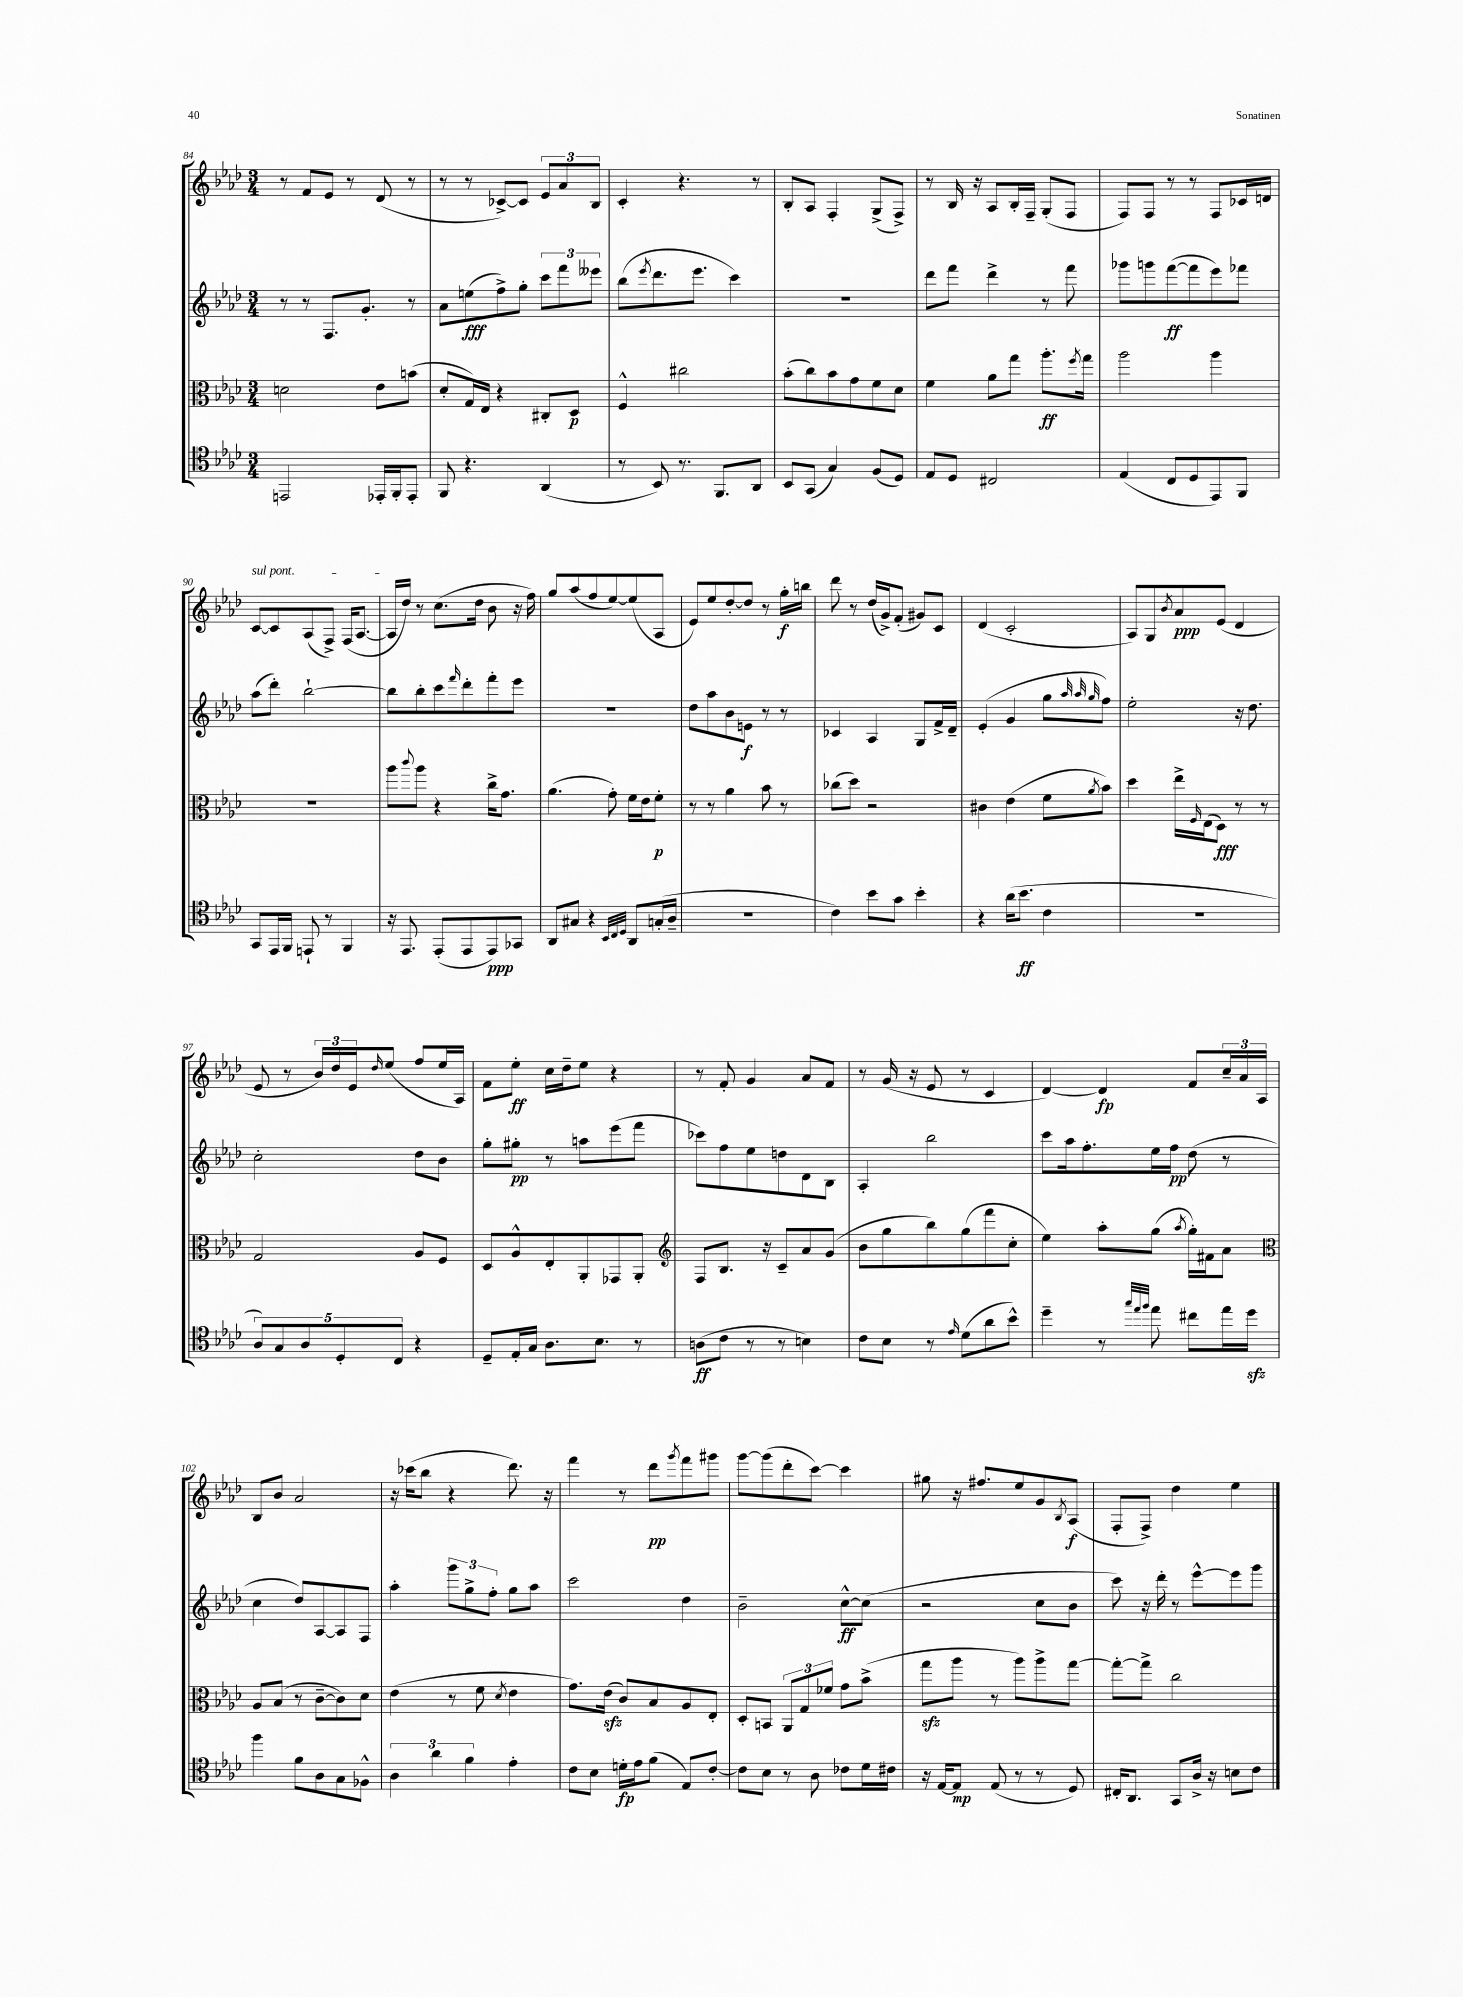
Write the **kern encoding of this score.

**kern	**kern	**kern	**kern
*staff4	*staff3	*staff2	*staff1
*clefC4	*clefC3	*clefG2	*clefG2
*k[b-e-a-d-]	*k[b-e-a-d-]	*k[b-e-a-d-]	*k[b-e-a-d-]
*M3/4	*M3/4	*M3/4	*M3/4
2EE	2d	8r	8r
.	.	8r	8f
.	.	8.F	8e-
.	.	.	8r
.	.	8.g'	.
16EE-'	8e-	.	(8d-
16FF'	.	.	.
8EE-'	(8b	8r	8r
=	=	=	=
8FF	8d-'	8a-	8r
4.r	16G)	(8ee	8r
.	16E-	.	.
.	4r	8ff^)	[8c-^)
.	.	8gg'	8c-]
(4AA-	8C#'	12ccc	12e-
.	.	12fff	12a-
.	8D-	.	.
.	.	12eee--	12B-
=	=	=	=
8r	4F^^	(8bb-	4c'
.	.	8qeee-	.
8BB-)	.	8.ddd-	.
8.r	2cc#	.	4.r
.	.	8.eee-	.
8.FF	.	.	.
.	.	4ccc)	.
8AA-	.	.	8r
=	=	=	=
8BB-	(8b-'	2.r	8B-'
(8GG	8cc)	.	8A-
4G)	8b-	.	4F'
.	8g	.	.
(8F	8f	.	(8G^
8D-)	8d-	.	8F^)
=	=	=	=
8E-	4f	8ddd-	8r
8D-	.	8fff	16B-
.	.	.	16r
2C#	8a-	4ddd-^	8A-
.	8gg	.	16B-'
.	.	.	16F~
.	8.aa-'	8r	(8G'
.	.	8fff	8F
.	8qff	.	.
.	16gg	.	.
=	=	=	=
(4E-	2aa-	8ggg-	8F)
.	.	8ggg	8F
8C	.	([8fff	8r
8D-	.	8fff]	8r
8EE-)	4aa-	8eee-)	8F
8FF	.	8fff-	16c-
.	.	.	16d
=	=	=	=
8GG	2.r	(8aa-	[8c
16EE-	.	8ddd-')	8c]
16FF	.	.	.
8EE`	.	[2bb-`	(8A-
8r	.	.	8F^)
4FF	.	.	(16F
.	.	.	[8.A-
=	=	=	=
16r	8aa-	8bb-]	16A-]
8.EE-	.	.	16dd-)
.	8qqccc	.	.
.	8aa-	8bb-'	8r
(8EE-'	4r	8ccc	(8.cc
.	.	16qqfff	.
8EE-	.	8ddd-'	.
.	.	.	16dd-
8EE-)	16cc^	8fff'	8b-
.	8.g	.	.
8GG-	.	8eee-	16r
.	.	.	16ff)
=	=	=	=
8AA-	(4.a-	2.r	8gg
8G#	.	.	(8aa-
4r	.	.	8ff
.	8g')	.	[8ee-)
32qqBB-	.	.	.
32qqC	.	.	.
32qqD-	.	.	.
8AA-	16f	.	(8ee-]
.	16e-	.	.
(16G'	8f'	.	8A-
16A-~	.	.	.
=	=	=	=
2.r	8r	8dd-	8e-)
.	8r	8aa-	8ee-
.	4a-	8b-	[8dd-'
.	.	8e	8dd-]
.	8b-	8r	8r
.	8r	8r	16gg'
.	.	.	16bb
=	=	=	=
4c)	(8cc-	4c-	8ddd-
.	8dd-)	.	8r
8b-	2r	4A-	(16dd-
.	.	.	16g^)
8g	.	.	(8f'
4b-'	.	8G	8g#)
.	.	16f^	8c
.	.	16d-~	.
=	=	=	=
4r	4c#	(4e-'	(4d-
(16a-	(4e-	4g	2c'
8.b-	.	.	.
4c	8f	8gg	.
.	.	32qqaa-	.
.	.	32qqaa-	.
.	8qa-	32qqgg	.
.	8b-)	8ff)	.
=	=	=	=
2.r	4dd-	2ee-'	8A-)
.	.	.	8G
.	.	.	8qb-
.	16ee-^	.	8a-
.	16qqF	.	.
.	(16E-	.	.
.	8D-)	.	(8e-
.	8r	16r	4d-
.	.	8.dd-	.
.	8r	.	.
=	=	=	=
10A-)	2G	2cc'	8e-
10G	.	.	.
.	.	.	8r
10A-	.	.	.
.	.	.	24b-)
.	.	.	24dd-
10D-'	.	.	.
.	.	.	24e-
.	.	.	16qqdd-
.	.	.	(8ee-
10C	.	.	.
4r	8A-	8dd-	8ff
.	8F	8b-	16ee-
.	.	.	16A-)
=	=	=	=
8D-~	8D-	8gg'	8f
16E-'	8A-^^	8gg#'	8ee-'
16G	.	.	.
8.A-	8E-'	8r	16cc
.	.	.	16dd-~
.	8AA-'	8aa	8ee-
8.B-	.	.	.
.	8GG-	(8eee-	4r
8r	8AA-'	8fff	.
=	=	=	=
*	*clefG2	*	*
(8A	8F	8ccc-)	8r
8c	8.B-	8ff	8f'
8r	.	8ee-	4g
.	16r	.	.
8r	8c~	8dd	.
4B)	8a-	8d-	8a-
.	(8g	8B-	8f
=	=	=	=
8c	8b-	4A-'	8r
8B-	8gg	.	(16g
.	.	.	16r
8r	8bb-)	2bb-	8e-
16qqe-	.	.	.
(8d-	(8gg	.	8r
8a-	8fff	.	4c
8b-^^)	8cc'	.	.
=	=	=	=
4dd-~	4ee-)	8ccc	[4d-)
.	.	16aa-	.
.	.	8.ff'	.
8r	8aa-'	.	4d-]
32qqgg	.	.	.
32qqee-	.	.	.
32qqff	.	.	.
8ee-	(8gg	16ee-	.
.	.	16ff	.
.	8qaa-	.	.
8cc#	16gg')	(8dd-	8f
.	16f#	.	.
16ee-	8a-	8r	24cc~
.	.	.	24a-
16dd-	.	.	.
.	.	.	24A-
=	=	=	=
*	*clefC3	*	*
4ff	8A-	4cc	8B-
.	(8B-	.	8b-
8f	8r	8dd-)	2a-
8A-	[8c~	[8A-	.
8G	8c])	8A-]	.
8F-^^	8d-	8F	.
=	=	=	=
6A-	(4e-	4aa-'	16r
.	.	.	(16ccc-
.	.	.	8bb-
6a-	.	.	.
.	8r	12ggg	4r
6f	.	12gg^	.
.	8f	.	.
.	.	12ff'	.
.	8qd-	.	.
4e-'	4e-	8gg	8.ddd-)
.	.	8aa-	.
.	.	.	16r
=	=	=	=
8c	8.g)	2ccc	4fff
8B-	.	.	.
.	(16e-	.	.
16d'	8c)	.	8r
16e-	.	.	.
(8f	8B-	.	8ddd-
.	.	.	8qggg
8E-)	8A-	4dd-	8fff
[8c'	8E-'	.	8ggg#
=	=	=	=
8c]	8D-'	2b-~	[8ggg
8B-	8BB	.	(8ggg]
8r	12AA-	.	8ddd-'
.	12G	.	.
8A-	.	.	[8ccc)
.	12f-	.	.
8c-	8g	[8cc^^	4ccc]
16d-	(8b-^	(8cc]	.
16c#	.	.	.
=	=	=	=
16r	8gg	2r	8gg#
[16E-	.	.	.
8E-]	8aa-	.	16r
.	.	.	8.ff#
(8E-	8r	.	.
8r	8aa-)	.	8ee-
8r	8aa-^	8cc	8g
.	.	.	8qB-
8D-)	[8gg	8b-	(8A-
=	=	=	=
16C#'	8gg'_	8ccc)	8F'
8.AA-	.	.	.
.	8gg^]	16r	8F^)
.	.	16ddd-'	.
8GG	2cc	8r	4dd-
16A-^	.	[8eee-^^	.
16r	.	.	.
8B	.	8eee-]	4ee-
8c	.	8ggg	.
==	==	==	==
*-	*-	*-	*-
